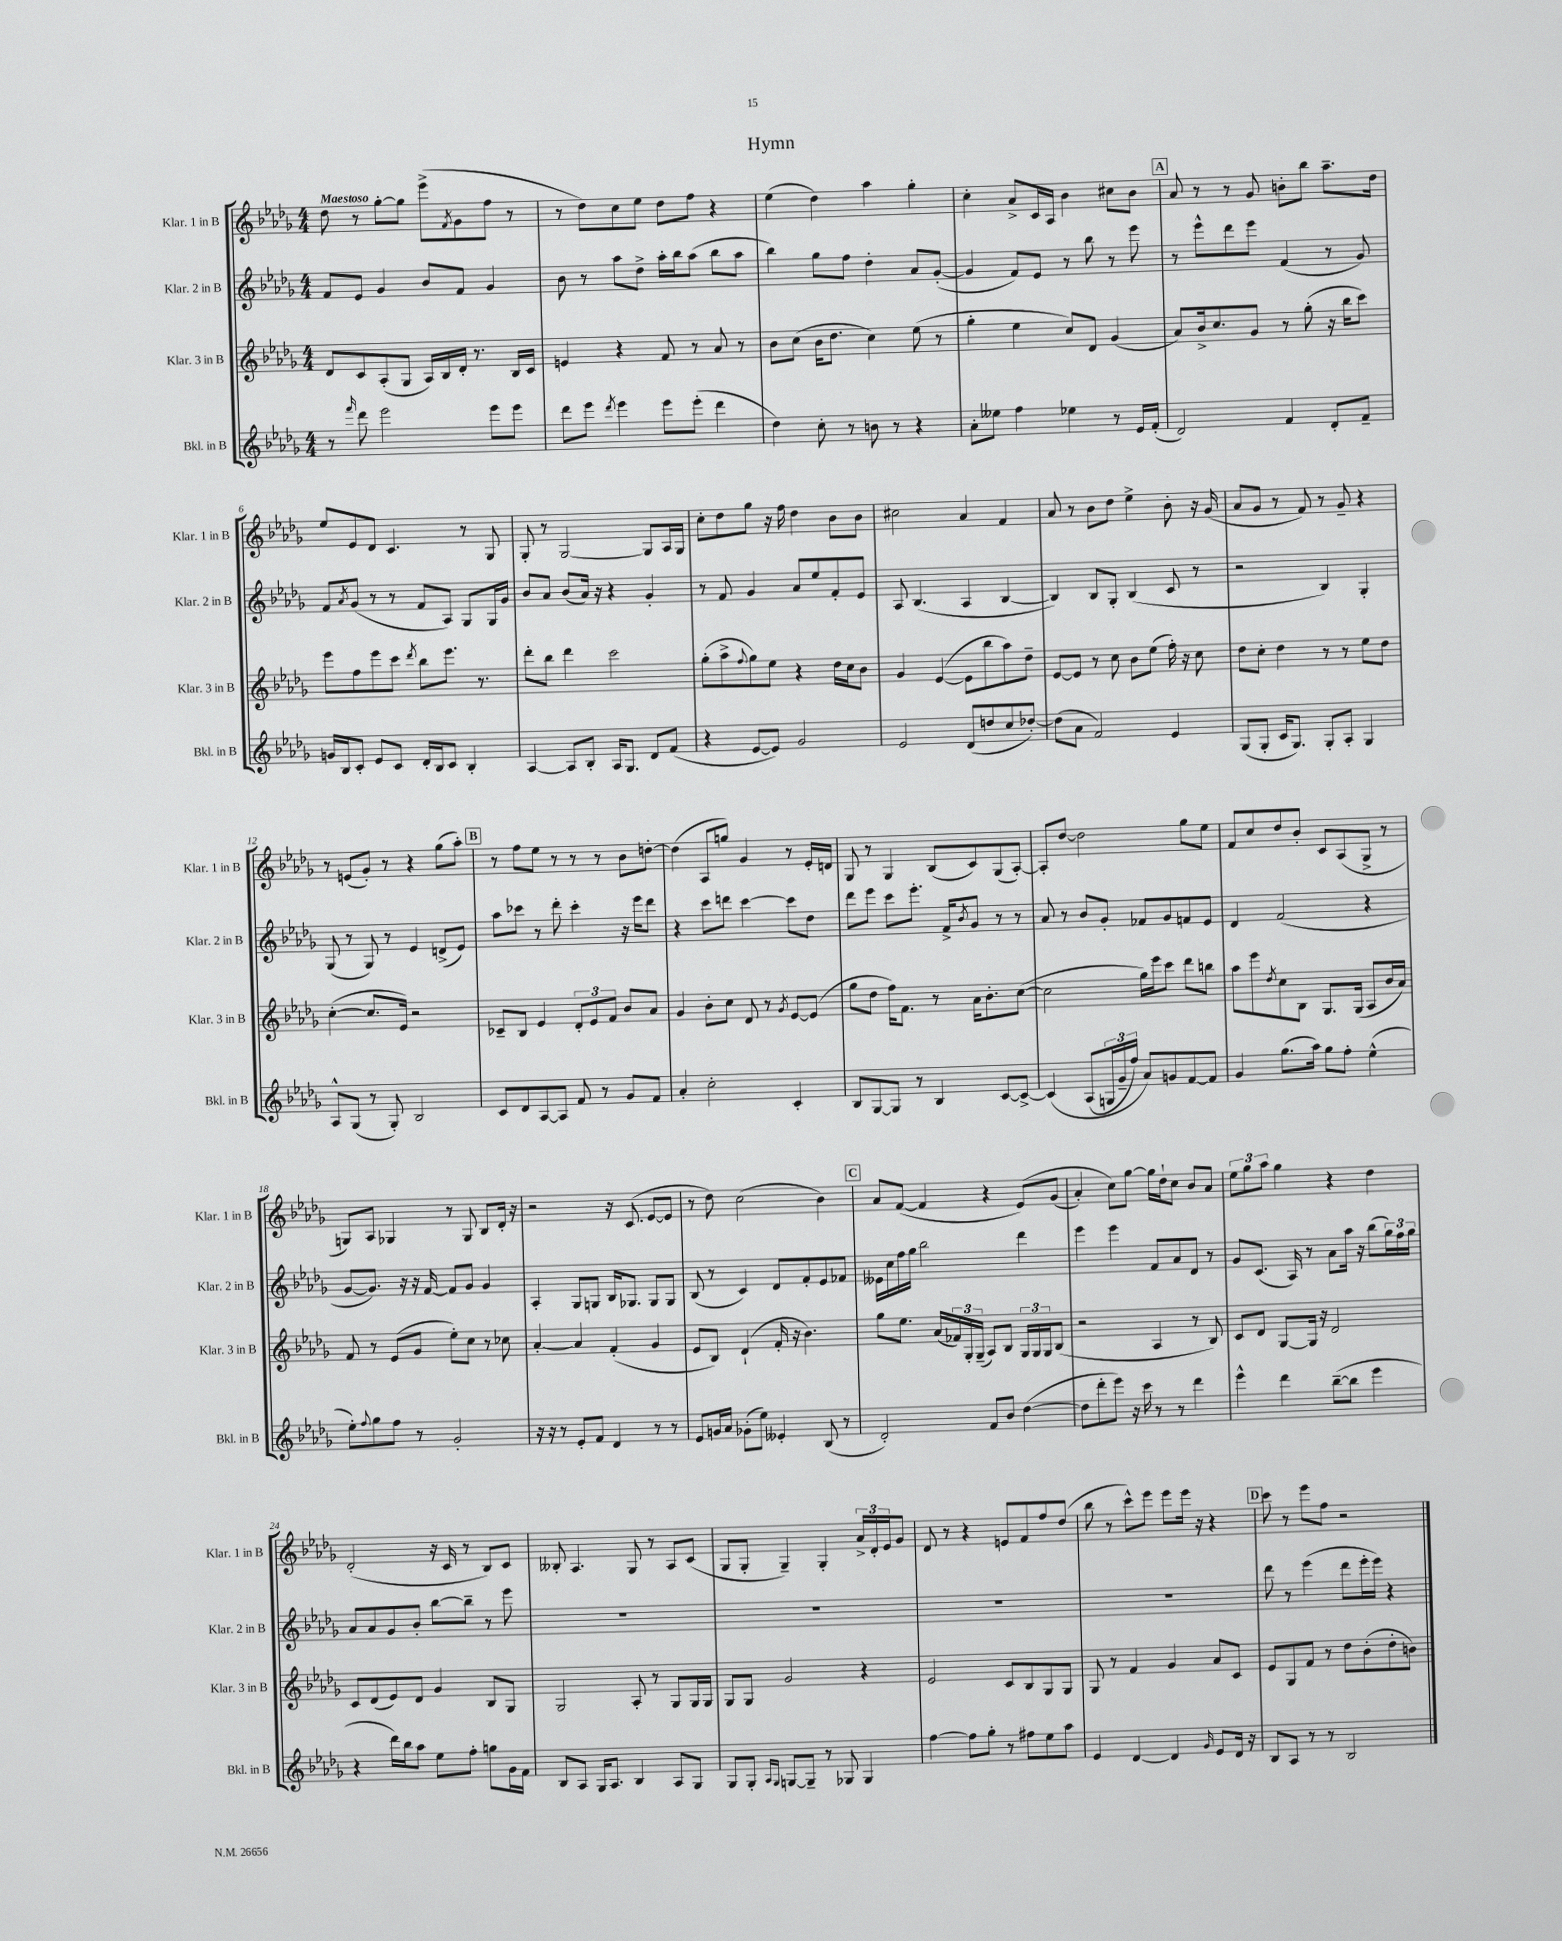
\header { title = "Hymn" }
<<
\new StaffGroup <<
\new Staff = "s0" \with { instrumentName = "Klar. 1 in B" shortInstrumentName = "Klar. 1 in B" } {
    \clef treble \key des \major \numericTimeSignature \time 4/4 \tempo "Maestoso"
    des''8 r8 ges''8~-. ges''8 ees'''8->( \acciaccatura { f'8 } ges'8 f''8 r8 |
    r8 des''8) c''8 ees''8 des''8 f''8 r4 |
    ees''4( des''4) aes''4 ges''4-. |
    c''4-. aes'8-> c'16 aes16 bes'4 cis''8 bes'8 |
    \mark \markup { \box "A" } aes'8 r8 r8 ges'8 b'8-. bes''8 aes''8.-- des''16 |
    ees''8 ees'8 des'8 c'4. r8 ges8 |
    ges8-. r8 ges2~ ges8 aes16 ges16 |
    c''8-. des''8 ges''8 r16 f''16 des''4 bes'8 bes'8 |
    cis''2 aes'4 f'4 |
    aes'8 r8 bes'8 des''8 ees''4-> bes'8-. r16 ges'16( |
    aes'8 ges'8 r8 f'8) r8 ges'8-- r4 |
    r8 e'8( ges'8-.) r8 r4 ges''8( aes''8-.) |
    \mark \markup { \box "B" } r8 f''8 ees''8 r8 r8 r8 bes'8 d''8~-. |
    d''4( aes8 g''8) ges'4 r8 ees'16-. d'16 |
    ges8 r8 ges4 bes8( c'8) ges8( aes8~-.) |
    aes8-. des''8~ des''2 ges''8 ees''8 |
    f'8 c''8 des''8 bes'8-. c'8 aes8( ges8-> r8 |
    g8) aes8 ges4 r8 ges8 bes8 des'16-. r16 |
    r2 r16 c'8.( ees'8~ ees'8 |
    r8 des''8) c''2( bes'4) |
    \mark \markup { \box "C" } aes'8 f'8~( f'4 r4 ees'8)\( ges'8( |
    aes'4-.) c''8\) ges''8~ ges''16 des''16-! c''8 bes'8 aes'8 |
    \tuplet 3/2 { ees''8 ges''8 aes''8 } ges''4 r4 des''4 |
    des'2-.( r16 c'16 r8 bes8) c'8 |
    beses8-. aes4. ges8 r8 aes8 c'8( |
    ges8 ges8-. ges4--) ges4-. \tuplet 3/2 { aes'16-> des'16-. ees'16 } ges'8 |
    des'8 r8 r4 e'8 f'8 f''8 des''8( |
    bes''8 r8 c'''8-^) ees'''8 ees'''8 ees'''16 r16 r4 |
    \mark \markup { \box "D" } c'''8 r8 ees'''8 f''8 r2 \bar "|." |
}
\new Staff = "s1" \with { instrumentName = "Klar. 2 in B" shortInstrumentName = "Klar. 2 in B" } {
    \clef treble \key des \major \numericTimeSignature \time 4/4
    f'8 ees'8 ges'4 bes'8 f'8 ges'4 |
    bes'8 r8 aes''8 des''8-> aes''16-. bes''16 aes''8( bes''8 aes''8 |
    bes''4) ges''8 f''8 des''4-. aes'8 ges'8~-.( |
    ges'4 f'8) ees'8 r8 bes''8 r8 ees'''8 |
    \mark \markup { \box "A" } r8 ees'''8-^ des'''8 ees'''8 f'4( r8 ges'8) |
    f'8 \acciaccatura { aes'8 } ges'8( r8 r8 f'8 aes8) ges8 ges16 ges'16 |
    bes'8 aes'8 bes'8( aes'16) r16 r4 ges'4-. |
    r8 f'8 ges'4 aes'8 ees''8 f'8-. ees'8 |
    aes8 bes4.( aes4 bes4~ |
    bes4) bes8 ges8-. bes4( c'8 r8 |
    r2 bes4) ges4-. |
    ges8( r8 ges8) r8 ees'4 d'8->( ees'8) |
    \mark \markup { \box "B" } aes''8 ces'''8 r8 des'''8-. ces'''4-. r16 ees'''16 des'''8 |
    r4 c'''8 d'''8 c'''4~ c'''8 des''8 |
    des'''8 ees'''8 c'''8 ees'''8.-. f'16-> \acciaccatura { bes'8 } ges'8 r8 r8 |
    aes'8 r8 bes'8 ges'8-. fes'8 ges'8 f'8 ees'8 |
    des'4 f'2( r4 |
    ges'8~ ges'8.) r16 r16 f'16~ f'8 ges'8 ges'4 |
    aes4-. ges8 g8 bes16 ges8. ges8 ges8 |
    bes8( r8 c'4) des'8 f'8-. ees'8 fes'8 |
    \mark \markup { \box "C" } eeses'16 c''16 f''16 ges''16 bes''2 des'''4 |
    ees'''4 ees'''4 f'8 aes'8 des'8 r8 |
    ges'8 c'8.( aes16) r8 aes'8 aes''16 r16 bes''8( \tuplet 3/2 { ges''16) f''16 ges''16 } |
    aes'8 aes'8 ges'8 bes'8-. bes''8~ bes''8-- r8 ees'''8 |
    R1 |
    R1 |
    R1 |
    R1 |
    \mark \markup { \box "D" } des'''8 r8 ees'''4( des'''8 ees'''16-. ees'''16) r4 \bar "|." |
}
\new Staff = "s2" \with { instrumentName = "Klar. 3 in B" shortInstrumentName = "Klar. 3 in B" } {
    \clef treble \key des \major \numericTimeSignature \time 4/4
    des'8 c'8 aes8-.( ges8 aes16) bes16 des'16-. r8. bes16 c'16 |
    e'4 r4 f'8 r8 aes'8 r8 |
    bes'8 c''8( bes'16 des''8. c''4) ees''8( r8 |
    ges''4-. ees''4 c''8) des'8 ges'4( |
    \mark \markup { \box "A" } aes'8) bes'16-> c''8. ges'8 r8 ges''8-.( r16 bes''16 c'''8) |
    ees'''8 f''8 ees'''8 c'''8 \acciaccatura { des'''8 } bes''8 ees'''8. r8. |
    des'''8-. bes''8 des'''4 c'''2 |
    ges''8-.( aes''8-> \appoggiatura { f''8 } ges''8) ees''8 r4 des''16 c''16 bes'8 |
    ges'4 ees'4~( ees'8 bes''8 aes''8) des''8-- |
    ees'8~ ees'8 r8 c''8 bes'8 ees''8( f''16-.) r16 c''8 |
    des''8 c''8-. des''4 r8 r8 ees''8 des''8 |
    c''4~-.( c''8. ees'16) r2 |
    \mark \markup { \box "B" } ces'8-- bes8 ees'4 \tuplet 3/2 { des'8-. ees'8 f'8 } bes'8 aes'8 |
    ges'4 bes'8-. c''8 des'8 r8 \acciaccatura { ges'8 } ees'8~ ees'8( |
    ges''8 des''8 f''16) f'8. r8 aes'16 bes'8.-. c''8~( |
    c''2 ges''16) ees'''16 c'''8 des'''8 b''8 |
    aes''8 ees'''8 \acciaccatura { des''8 } c''8 bes8 ges8. ges16( aes8 bes'16 aes'16) |
    f'8 r8 ees'8( ges'8 ees''8-.) c''8 r8 ces''8 |
    aes'4~-. aes'4 f'4-.( ges'4 |
    ees'8 bes8) des'4-!( f'16-. r16 bes'4.) |
    \mark \markup { \box "C" } ges''8 ees''8. aes'16( \tuplet 3/2 { fes'16) ges16-. ges16--( } aes8) bes8 \tuplet 3/2 { ges16 ges16 ges16 } bes8( |
    r2 aes4 r8 bes8) |
    c'8 des'8 ges8~ ges16 r16 des'2 |
    c'8 des'8( ees'8) des'8 ges'4 bes8 ges8 |
    ges2 aes8-. r8 ges8 ges16 ges16 |
    ges8 ges8 ges'2 r4 |
    ees'2 c'8 bes8 ges8 ges8 |
    ges8 r8 f'4 ges'4 aes'8 c'8 |
    \mark \markup { \box "D" } ees'8 ges8 f'8 r8 des''8 bes'8-.( des''8-. b'8) \bar "|." |
}
\new Staff = "s3" \with { instrumentName = "Bkl. in B" shortInstrumentName = "Bkl. in B" } {
    \clef treble \key des \major \numericTimeSignature \time 4/4
    r8 \grace { f'''16 } des'''8 ees'''2 ees'''8 ees'''8 |
    des'''8 ees'''8 \acciaccatura { des'''8 } ees'''4 ees'''8 ees'''8-.( des'''4 |
    des''4) c''8-. r8 b'8 r8 r4 |
    aes'8-. eeses''8 f''4 ees''4 r8 ees'16 f'16-.( |
    \mark \markup { \box "A" } des'2) f'4 des'8-. f'8-- |
    g'16 bes16 c'8-. ees'8 c'8 des'16-. bes16 c'8 bes4-. |
    aes4~ aes8 bes8-. aes16 ges8. des'8 f'8( |
    r4 ees'8~ ees'8) ges'2 |
    ees'2 des'8( d''8 c''8 des''8~-.) |
    des''8( aes'8 f'2) ees'4 |
    ges8( ges8-. c'16 ges8.) ges8-. aes8-. ges4 |
    aes8-^ ges8( r8 ges8-.) bes2 |
    \mark \markup { \box "B" } c'8 des'8 aes8~ aes8 f'8 r8 ges'8 f'8 |
    aes'4-. c''2-. c'4-. |
    bes8 ges8~ ges8 r8 bes4 c'8~ c'8~-> |
    c'4\( aes8( \tuplet 3/2 { g16 ges'16-- f''16) } aes'8\) g'8 f'8~ f'8 |
    ges'4 ges''8.( aes''16) ges''8 f''8-. ees''4-^( |
    ees''8-.) \appoggiatura { f''8 } ges''8 f''8 r8 ges'2-. |
    r16 r16 r8 ees'8-. f'8 des'4 r8 r8 |
    ees'8 g'16 aes'16 ges'8-.( ees''8) eeses'4-. bes8( r8 |
    \mark \markup { \box "C" } des'2-.) f'8 bes'8 des''4~( |
    des''8 des'''8-. ees'''8) r16 c'''16 r8 r8 des'''4 |
    ees'''4-^ des'''4 bes''8~--( bes''8 ees'''4 |
    r4 des'''16) bes''16 aes''8 ees''8 f''8-. g''8 ges'16 f'16 |
    bes8 aes8 ges16 aes8. bes4 aes8 ges8 |
    ges8 ges8-. \grace { aes16 ges16 } g8~ g8-- r8 ges8 ges4 |
    f''4~ f''8 ges''8-. r8 fis''8 ees''8 aes''8 |
    ees'4 des'4~ des'4 \grace { ges'16 } ees'8 des'16 r16 |
    \mark \markup { \box "D" } bes8 aes8 r8 r8 bes2 \bar "|." |
}
>>
>>
